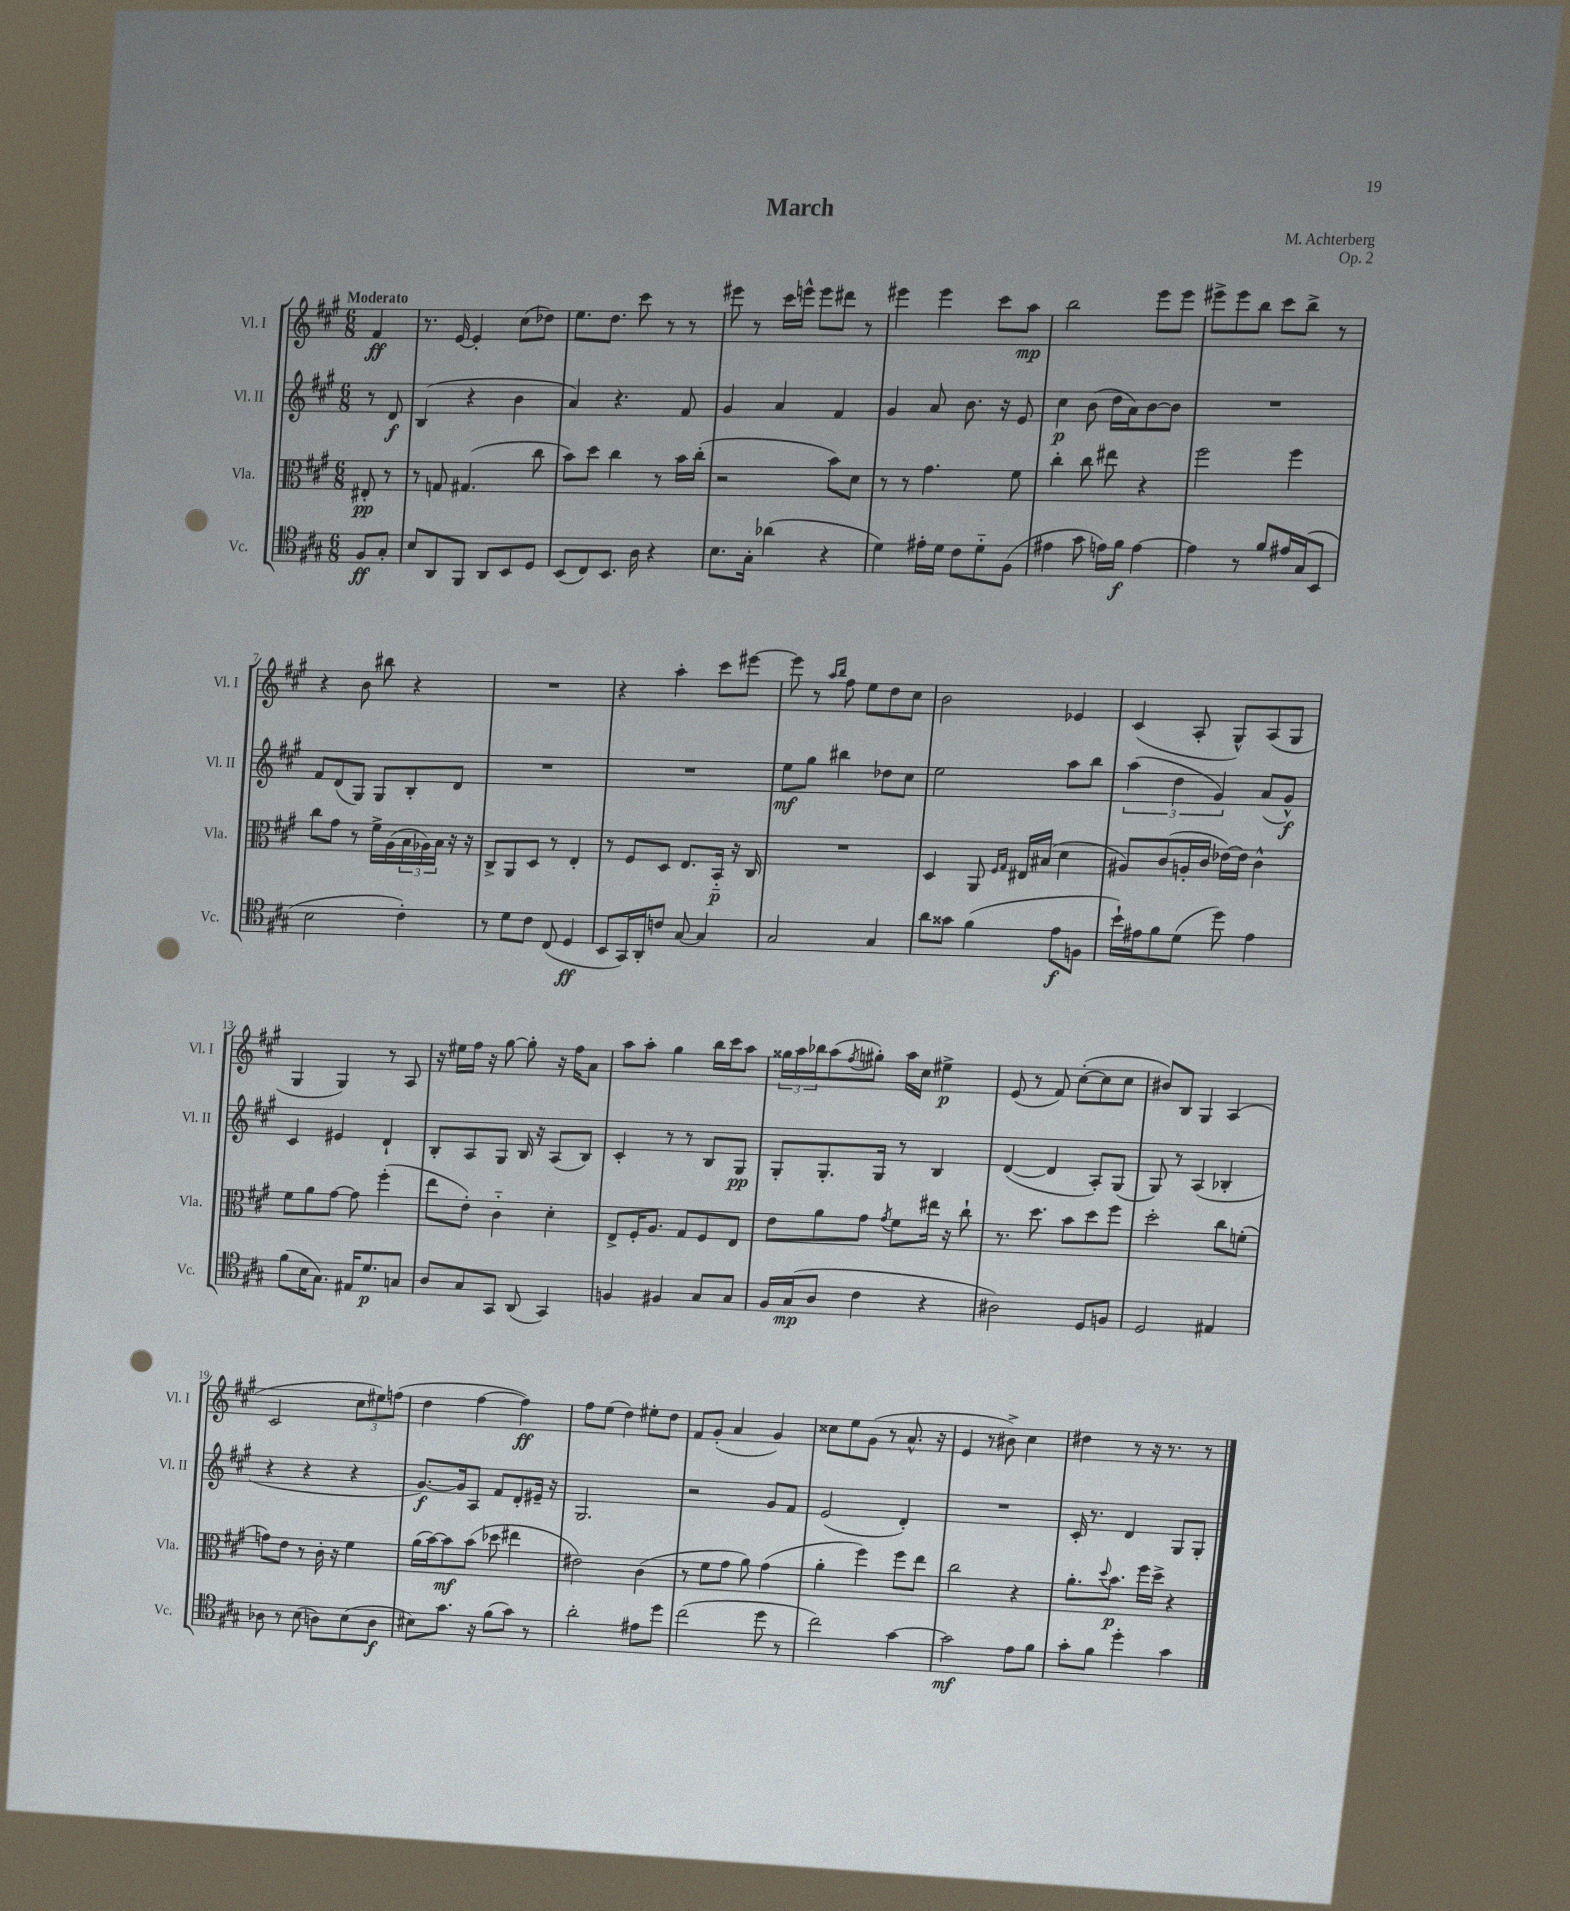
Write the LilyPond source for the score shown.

\header { title = "March" composer = "M. Achterberg" opus = "Op. 2" }
<<
\new StaffGroup <<
\new Staff = "s0" \with { instrumentName = "Vl. I" shortInstrumentName = "Vl. I" } {
    \clef treble \key a \major \numericTimeSignature \time 6/8 \partial 4 \tempo "Moderato"
    fis'4\ff |
    r8. e'16~ e'4-. cis''8( des''8) |
    e''8. d''8. cis'''8 r8 r8 |
    eis'''8 r8 cis'''16 e'''16-^ e'''8 dis'''8 r8 |
    eis'''4 eis'''4 cis'''8 a''8\mp |
    b''2 e'''8 e'''8 |
    eis'''8-> eis'''8 b''8 cis'''8 b''8-> r8 |
    r4 b'8 bis''8 r4 |
    R2. |
    r4 a''4-. cis'''8 eis'''8~ |
    eis'''8 r8 \grace { a''16 b''16 } fis''8 e''8 d''8 cis''8 |
    b'2 ees'4 |
    cis'4( a8-. gis8-^) a8( gis8 |
    gis4 gis4) r8 a8 |
    r16 eis''16 fis''16 r16 gis''8~ gis''8-. r16 fis''16 a'8 |
    a''8 a''8-. gis''4 b''16 cis'''16 a''8 |
    \tuplet 3/2 { gisis''16 a''16 bes''16 } a''8( \acciaccatura { fis''8 } gis''8-.) a''16 cis''16 eis''4->\p |
    e'8( r8 fis'8) cis''8~-.( cis''8 cis''8 |
    bis'8) b8 gis4 a4( |
    cis'2 \tuplet 3/2 { cis''8 eis''8) f''8( } |
    d''4 fis''4~ fis''4\ff) |
    fis''8 e''8( d''4) eis''8-. d''8 |
    fis'8 gis'8-.( a'4 gis'4) |
    cisis''8 e''8 gis'8( r8 a'8.-^ r16 |
    e'4 r8 bis'8->) cis''4 |
    dis''4 r8 r16 r8. r8 \bar "|." |
}
\new Staff = "s1" \with { instrumentName = "Vl. II" shortInstrumentName = "Vl. II" } {
    \clef treble \key a \major \numericTimeSignature \time 6/8 \partial 4
    r8 d'8\f |
    b4( r4 b'4 |
    a'4) r4. fis'8 |
    gis'4 a'4 fis'4 |
    gis'4 a'8 b'8. r16 e'8 |
    cis''4\p b'8( d''16 a'16) b'8~ b'8 |
    R2. |
    fis'8 d'8( gis8) gis8 b8-. d'8 |
    R2. |
    R2. |
    e''8\mf gis''8 bis''4 des''8 cis''8 |
    e''2 a''8 b''8 |
    \tuplet 3/2 { a''4( d''4 gis'4) } a'8( gis'8-^\f) |
    cis'4 eis'4 d'4-! |
    b8-. a8 gis8 b16 r16 a8( b8) |
    cis'4-. r8 r8 b8 gis8\pp |
    gis8-. gis8.-. gis16 r8 b4 |
    d'4~( d'4 a8-.) gis8( |
    gis8) r8 a4( bes4-. |
    r4 r4 r4 |
    gis'8.~\f) gis'16 a8 fis'8 d'8-. eis'16-- r16 |
    gis2. |
    r2 gis'8 fis'8 |
    e'2( d'4-.) |
    R2. |
    cis'16-. r8. d'4 gis8 gis8-. \bar "|." |
}
\new Staff = "s2" \with { instrumentName = "Vla." shortInstrumentName = "Vla." } {
    \clef alto \key a \major \numericTimeSignature \time 6/8 \partial 4
    eis8-.\pp r8 |
    r8 g8 gis4.( cis''8 |
    b'8) d''8 cis''4 r8 b'16 cis''16-.( |
    r2 b'8) d'8 |
    r8 r8 gis'4. fis'8 |
    cis''4-. cis''8 eis''8 r4 |
    fis''2 fis''4 |
    cis''8 gis'8 r8 fis'16-> a16( \tuplet 3/2 { b16 aes16) b16 } r16 r16 |
    cis8-> a,8 d8 r8 e4-. |
    r8 fis8 d8 e8. b,16-_\p r16 cis16 |
    R2. |
    d4 a,8 \grace { fis16 gis16 } eis16 bis16( d'4 |
    ais8) cis'8( a16-. cis'16 ees'16~) ees'16 cis'4-^ |
    fis'8 a'8 gis'8~ gis'8 fis''4-.( |
    e''8 e'8-.) cis'4-_ d'4-. |
    e8-> fis16-. a8. gis8 fis8 e8 |
    e'8 a'8 gis'8 \acciaccatura { gis'8 } fis'8 eis''16 r16 cis''8-! |
    r8. d''8. b'8 d''8 fis''8 |
    d''2-. cis''8 f'8-.( |
    g'8) e'8 r8 cis'16-. r16 fis'4 |
    a'16( b'16~) b'8\mf b'8( des''8 eis''4 |
    eis'2) cis'4( |
    r8 fis'8 gis'8 a'8) gis'4( |
    a'4-. fis''4) fis''8 e''8 |
    cis''2 r4 |
    a'8.-. \appoggiatura { d''8 } b'8.\p fis''16 d''16-> r4 \bar "|." |
}
\new Staff = "s3" \with { instrumentName = "Vc." shortInstrumentName = "Vc." } {
    \clef tenor \key a \major \numericTimeSignature \time 6/8 \partial 4
    fis8\ff gis8-. |
    b8 a,8 fis,8 a,8 b,8 d8 |
    b,8( cis8) b,8. a16 r4 |
    b8. gis16-. aes'4( r4 |
    d'4) eis'16-. d'16 cis'8 d'8-_ fis8( |
    eis'4 gis'8 e'16) fis'16\f e'4~ |
    e'4 r8 fis'8 eis'16 gis16( b,8 |
    b2 cis'4-.) |
    r8 d'8 cis'8 cis8( d4\ff |
    b,8 gis,16) a,16-. c'8 gis8~ gis4 |
    gis2 gis4 |
    a'8 gisis'8 fis'4( e'8\f f8 |
    b'16-!) eis'16 fis'8 d'8( d''8) eis'4 |
    fis'8( b16 gis8.) eis16 d'8.\p g8 |
    a8 gis8 gis,8 a,8( gis,4) |
    f4 fis4 gis8 gis8 |
    fis16 gis16\mp( a8 cis'4 r4 |
    ais2) d8 f8 |
    d2 eis4 |
    aes8 r8 b8( a8) b8( a8\f |
    bis8) gis'8. r16 fis'8( gis'8) r8 |
    a'2-. eis'8 d''8 |
    cis''2( d''8 r8 |
    cis''2) gis'4~ |
    gis'2\mf e'8 fis'8 |
    gis'8-. fis'8 d''4-. gis'4 \bar "|." |
}
>>
>>
